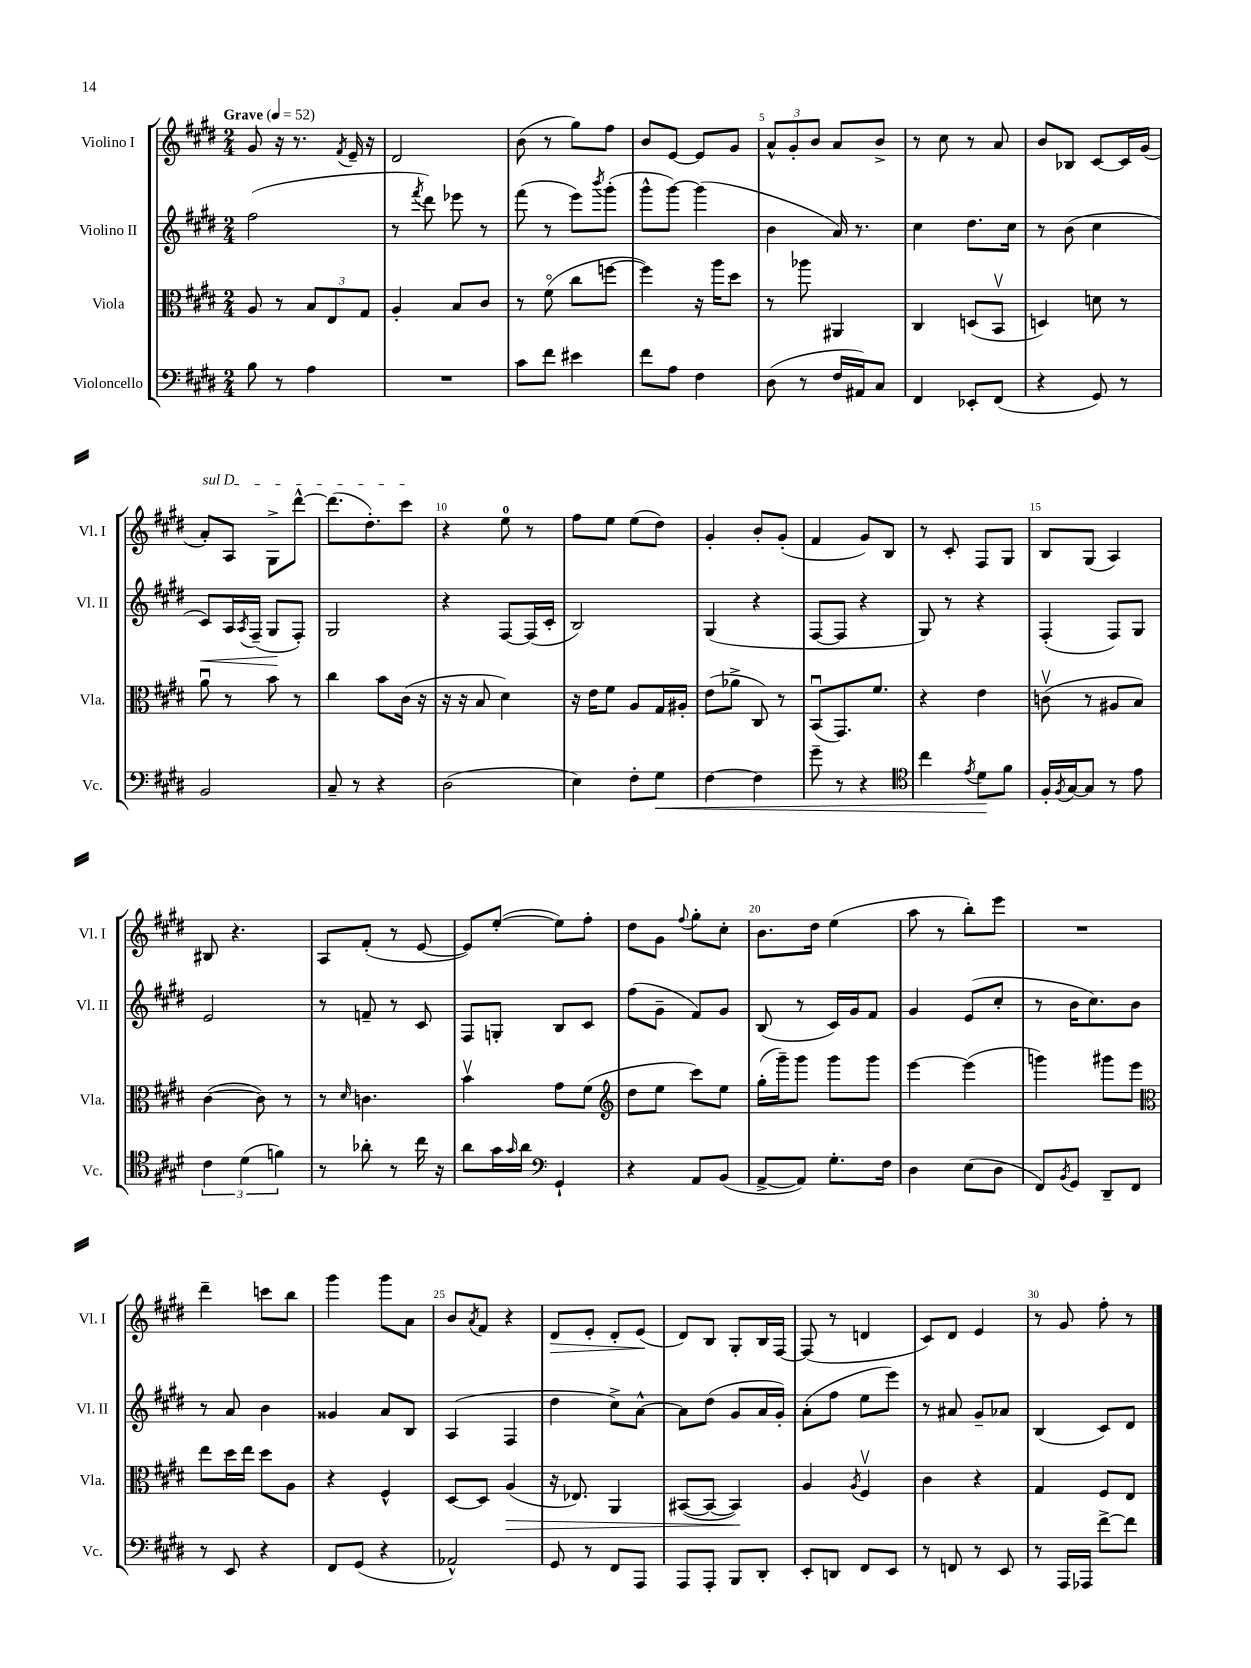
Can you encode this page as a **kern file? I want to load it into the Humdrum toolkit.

**kern	**kern	**kern	**kern
*staff4	*staff3	*staff2	*staff1
*clefF4	*clefC3	*clefG2	*clefG2
*k[f#c#g#d#]	*k[f#c#g#d#]	*k[f#c#g#d#]	*k[f#c#g#d#]
*M2/4	*M2/4	*M2/4	*M2/4
*MM52	*MM52	*MM52	*MM52
8B\	8A/	(2ff#\	8g#/
8r	8r	.	16r
.	.	.	8.r
4A\	12B/L	.	.
.	12E/	.	.
.	.	.	8qf#/
.	.	.	16e~/
.	12G#/J	.	.
.	.	.	16r
=	=	=	=
2r	4A'/	8r	2d#/
.	.	8qfff#/	.
.	.	8ddd#\)	.
.	8B/L	8eee-\	.
.	8c#/J	8r	.
=	=	=	=
8c#\L	8r	(8fff#\	(8b\
8f#\J	(8f#o\	8r	8r
4e#\	8cc#\L	8eee\L)	8gg#\L)
.	.	8qbbb/	.
.	[8ff\J	(8ggg#'\J	8ff#\J
=	=	=	=
8f#\L	4ff\])	8ggg#^^\L	8b/L
8A\J	.	[8ggg#\J)	[8e/J
4F#\	16r	(4ggg#\]	8e/]L
.	16aa\LK	.	.
.	8dd#\J	.	8g#/J
=	=	=	=
(8D#\	8r	4b\	12a^^/L
.	.	.	12g#'/
8r	8aa-\	.	.
.	.	.	12b/J
16F#/LL	4AA#/	16a/)	8a/L
16AA#/J)	.	8.r	.
8C#/J	.	.	8b^/J
=	=	=	=
4FF#/	4C#/	4cc#\	8r
.	.	.	8cc#\
8EE-'/L	(8D/L	8.dd#\L	8r
(8FF#/J	8BBv/J	.	8a/
.	.	16cc#\Jk	.
=	=	=	=
4r	4D/)	8r	8b/L
.	.	(8b\	8B-/J
8GG#/)	8d\	4cc#\	[8c#/L
8r	8r	.	16c#/]L
.	.	.	(16g#/JJ
=	=	=	=
2BB/	8au\	8c#/L)	8a'/L)
.	8r	16A/L	8A/J
.	.	8qA/	.
.	.	(16F#~/JJ	.
.	8b\	8G#/L	8G#^\L
.	8r	8F#'/J)	[8ddd#^^\J
=	=	=	=
8C#~/	4cc#\	2G#/	(8.ddd#\]L
8r	.	.	.
.	.	.	8.dd#'\)
4r	8b\L	.	.
.	(16c#\Jk	.	8ccc#\J
.	16r	.	.
=	=	=	=
(2D#\	16r	4r	4r
.	16r	.	.
.	8B/	.	.
.	4d#\)	[8F#/L	8ee\
.	.	(16F#/]L	8r
.	.	16c#'/JJ	.
=	=	=	=
4E\)	16r	2B/)	8ff#\L
.	16e\LK	.	.
.	8f#\J	.	8ee\J
8F#'\L	8A/L	.	(8ee\L
8G#\J	16G#/L	.	8dd#\J)
.	16A#'/JJ	.	.
=	=	=	=
[4F#\	(8e\L	(4G#/	4g#'/
.	8a-^\J	.	.
4F#\]	8C#/)	4r	8b'/L
.	8r	.	(8g#'/J
=	=	=	=
8g#~\	(8BBu/L	[8F#/L	4f#/
8r	8.GG#/)	8F#/]J	.
4r	.	4r	8g#/L)
.	8.f#/J	.	.
.	.	.	8B/J
=	=	=	=
*clefC4	*	*	*
4cc#\	4r	8G#/)	8r
.	.	8r	8c#'/
8qe/	.	.	.
8d#\L	4e\	4r	8F#/L
8f#\J	.	.	8G#/J
=	=	=	=
16F#'/LL	(8cv\	(4F#'/	8B/L
8qF#/	.	.	.
[16G#/J	.	.	.
8G#/]J	8r	.	(8G#/J
8r	8A#/L	8F#/L)	4A/)
8e\	8B/J)	8G#/J	.
=	=	=	=
6c#\	([4c#\	2e/	8B#/
.	.	.	4.r
(6d#\	.	.	.
.	8c#\])	.	.
6f\)	.	.	.
.	8r	.	.
=	=	=	=
8r	8r	8r	8A/L
.	16qqd#/	.	.
8a-'\	4.c\	8f~/	(8f#'/J
8r	.	8r	8r
16cc#\	.	8c#/	[8e/
16r	.	.	.
=	=	=	=
8a\L	4bv\	8F#/L	8e/]L)
16g#\L	.	8G'/J	([8ee'/J
16qqg#/	.	.	.
16a\JJ	.	.	.
*clefF4	*	*	*
4GG#`/	8g#\L	8B/L	8ee\]L)
.	(8f#\J	8c#/J	8ff#'\J
=	=	=	=
*	*clefG2	*	*
4r	8dd#\L	(8ff#\L	8dd#\L
.	8ee\J	8g#~\J	8g#\J
.	.	.	8qqff#/
8AA/L	8ccc#\L)	8f#/L)	8gg#'\L
(8BB/J	8ee\J	8g#/J	8cc#'\J
=	=	=	=
[8AA^/L	(16gg#'\LL	(8B/	8.b\L
.	16ggg#~\J)	.	.
8AA/]J)	8ggg#\J	8r	.
.	.	.	16dd#\Jk
8.G#'\L	8ggg#\L	16c#/LL)	(4ee\
.	.	16g#/J	.
.	8ggg#\J	8f#/J	.
16F#\Jk	.	.	.
=	=	=	=
4D#\	[4eee\	4g#/	8aa\
.	.	.	8r
(8E\L	(4eee\]	(8e/L	8bb'\L)
8D#\J	.	8cc#'/J	8eee\J
=	=	=	=
8FF#/L)	4ggg\)	8r	2r
8qBB/	.	.	.
8GG#/J	.	16b\LK	.
.	.	8.cc#\)	.
8DD#~/L	8ggg#\L	.	.
8FF#/J	8eee\J	8b\J	.
=	=	=	=
*	*clefC3	*	*
8r	8ee\L	8r	4ddd#~\
8EE/	16dd#\L	8a/	.
.	16ee\JJ	.	.
4r	8dd#\L	4b\	8ccc\L
.	8A\J	.	8bb\J
=	=	=	=
8FF#/L	4r	4g##/	4ggg#\
(8GG#/J	.	.	.
4r	4F#^^/	8a/L	8ggg#\L
.	.	8B/J	8a\J
=	=	=	=
2AA-^^/)	[8D#/L	(4A/	8b/L
.	.	.	8qa/
.	8D#/]J	.	8f#/J
.	(4A/	4F#/	4r
=	=	=	=
8GG#/	16r	4dd#\	8d#/L
.	8.E-/)	.	.
8r	.	.	8e'/J
8FF#/L	4AA/	8cc#^\L)	8d#'/L
8AAA/J	.	[8a^^\J	(8e/J
=	=	=	=
8AAA/L	([8BB#/L	8a\]L	8d#/L)
8AAA'/J	8BB#/_J	(8dd#\J	8B/J
8BBB/L	4BB#/])	8g#/L	8G#'/L
8DD#'/J	.	16a/L	16B/L
.	.	16g#'/JJ)	[16F#/JJ
=	=	=	=
8EE'/L	4A/	(8a'\L	(8F#/]
8DD/J	.	8ff#\J	8r
.	8qA/	.	.
8FF#/L	4F#v/	8ee\L	4d/
8EE/J	.	8eee\J)	.
=	=	=	=
8r	4c#\	8r	8c#/L)
8FF/	.	8a#/	8d#/J
8r	4r	8g#~/L	4e/
8EE/	.	8a-/J	.
=	=	=	=
8r	4G#/	(4B/	8r
16AAA/LL	.	.	8g#/
16AAA-/JJ	.	.	.
[8f#^\L	8F#/L	8c#/L)	8ff#'\
8f#\]J	8E/J	8d#/J	8r
==	==	==	==
*-	*-	*-	*-
